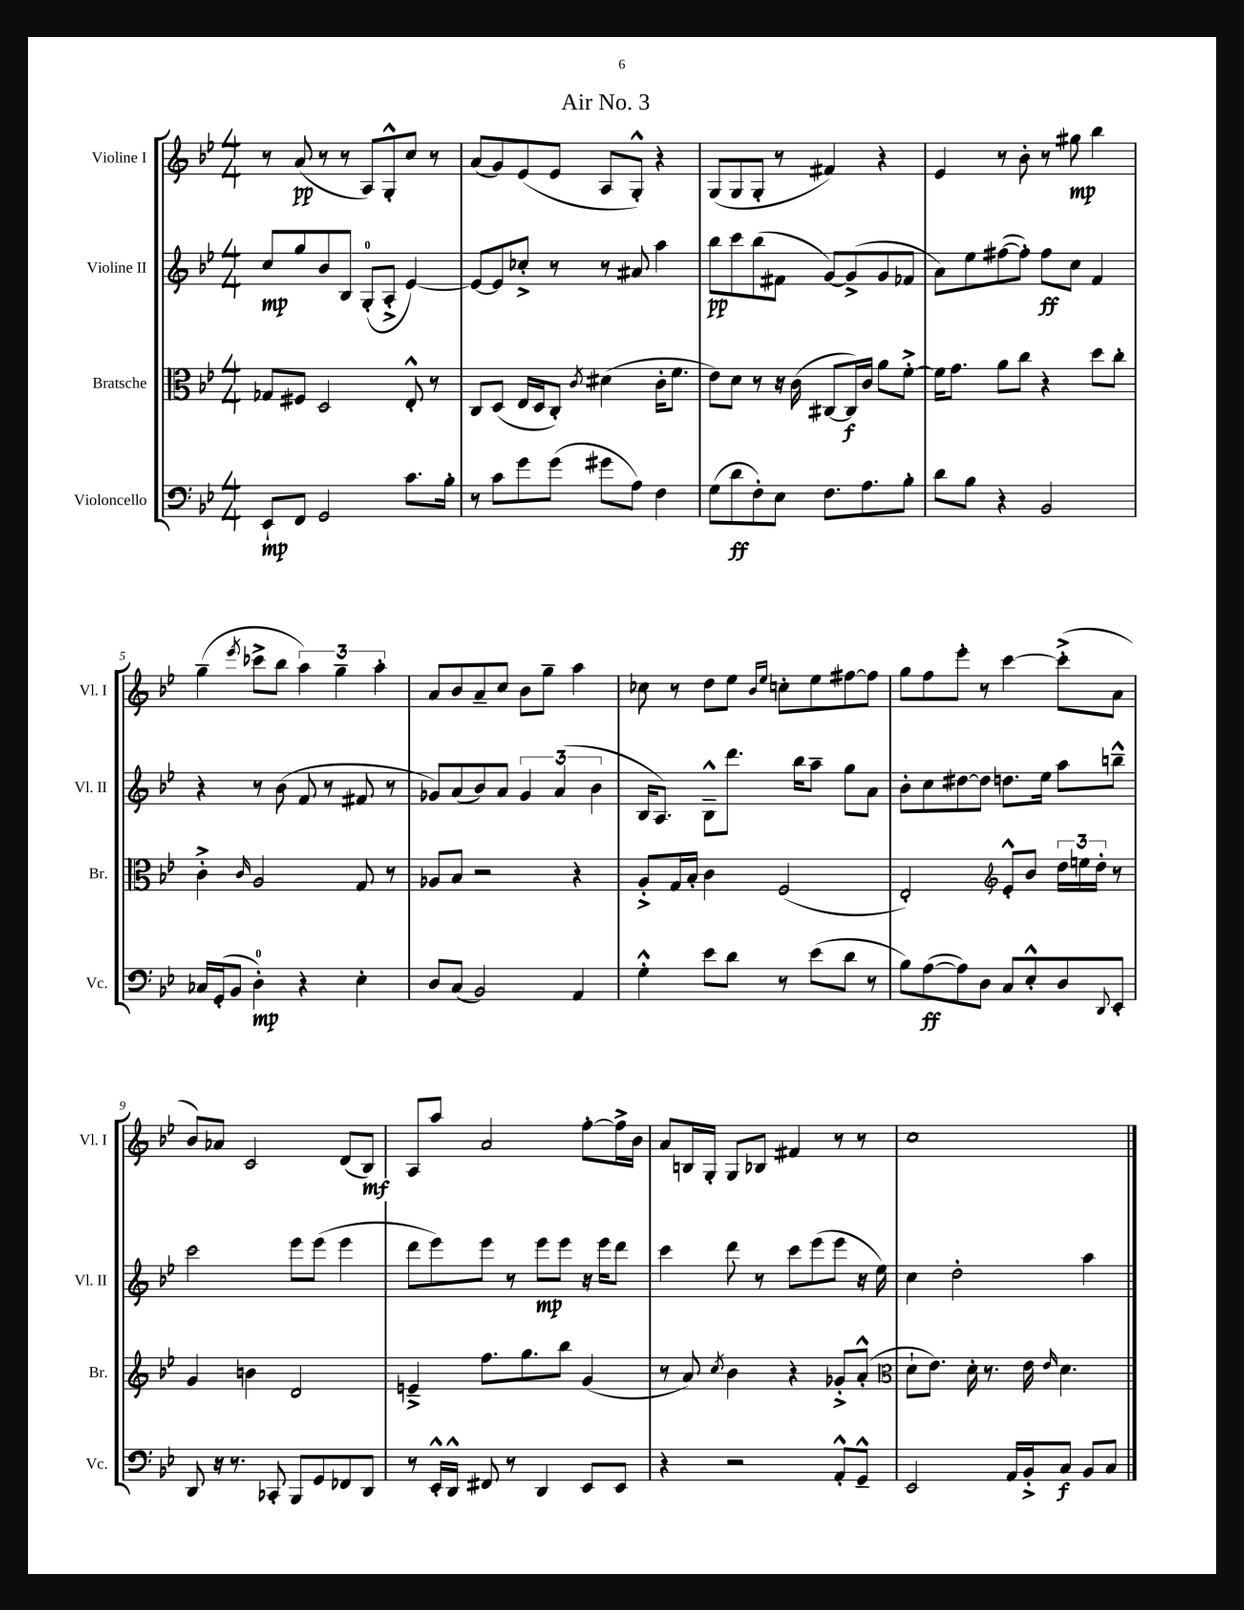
\header { title = "Air No. 3" }
<<
\new StaffGroup <<
\new Staff = "s0" \with { instrumentName = "Violine I" shortInstrumentName = "Vl. I" } {
    \clef treble \key bes \major \numericTimeSignature \time 4/4
    r8 a'8\pp( r8 r8 a8) g8-.-^ c''8 r8 |
    a'8( g'8) ees'8( ees'8 a8 g8-.-^) r4 |
    g8( g8 g8-. r8 fis'4) r4 |
    ees'4 r8 bes'8-. r8 gis''8\mp bes''4 |
    g''4--( \acciaccatura { ees'''8 } ces'''8-> bes''8 \tuplet 3/2 { a''4) g''4-- a''4-. } |
    a'8 bes'8 a'8-- c''8 bes'8 g''8-- a''4 |
    ces''8 r8 d''8 ees''8 \grace { bes'16 ees''16 } c''8-. ees''8 fis''8~ fis''8 |
    g''8 f''8 ees'''8-. r8 c'''4~ c'''8-.->( a'8 |
    bes'8) aes'8 c'2 d'8( bes8\mf) |
    a8 a''8 a'2 f''8~-. f''16-> bes'16 |
    a'8 b16 g16-. g8 bes8 fis'4 r8 r8 |
    c''1 \bar "|." |
}
\new Staff = "s1" \with { instrumentName = "Violine II" shortInstrumentName = "Vl. II" } {
    \clef treble \key bes \major \numericTimeSignature \time 4/4
    c''8\mp g''8 bes'8 bes8 g8-0-.( a8-.-> ees'4~) |
    ees'8~ ees'8 ces''8-.-> r8 r8 ais'8 a''4 |
    bes''8\pp c'''8 bes''8( fis'8 g'8~) g'8->( g'8 fes'8 |
    a'8) ees''8 fis''8~( fis''8-.) fis''8\ff c''8 f'4 |
    r4 r8 bes'8( f'8 r8 fis'8 r8 |
    ges'8) a'8( bes'8) a'8 \tuplet 3/2 { ges'4 a'4( bes'4 } |
    bes16 a8.) bes8---^ d'''8. bes''16 a''8-- g''8 a'8 |
    bes'8-. c''8 dis''8~ dis''8 d''8. ees''16 a''8 b''8---^ |
    c'''2 ees'''8 ees'''8( ees'''4 |
    d'''8 ees'''8) ees'''8 r8 ees'''8\mp ees'''8 r16 ees'''16 d'''8 |
    c'''4 d'''8 r8 c'''8 ees'''8( ees'''8 r16 ees''16) |
    c''4 d''2-. a''4 \bar "|." |
}
\new Staff = "s2" \with { instrumentName = "Bratsche" shortInstrumentName = "Br." } {
    \clef alto \key bes \major \numericTimeSignature \time 4/4
    ges8 fis8 d2 ees8-.-^ r8 |
    c8 d8( ees16 d16 c8-.) \acciaccatura { c'8 } dis'4( c'16-. f'8. |
    ees'8) d'8 r8 r16 c'16( cis8~ cis16\f) c'16 a'8 f'8~-.-> |
    f'16 g'8. a'8 c''8 r4 d''8 c''8-. |
    c'4-.-> \grace { c'16 } a2 g8 r8 |
    aes8 bes8 r2 r4 |
    a8-.-> g16 bes16-. c'4 f2( |
    ees2-.) \clef treble ees'8-.-^ bes'8 \tuplet 3/2 { d''16 e''16 d''16-. } r8 |
    g'4 b'4 d'2 |
    e'4---> f''8. g''8. bes''8 g'4( |
    r8 a'8) \acciaccatura { c''8 } bes'4 r4 ges'8-.-> a'8-.-^( |
    \clef alto d'8-! ees'8.) d'16-. r8. ees'16 \grace { ees'16 } d'4. \bar "|." |
}
\new Staff = "s3" \with { instrumentName = "Violoncello" shortInstrumentName = "Vc." } {
    \clef bass \key bes \major \numericTimeSignature \time 4/4
    ees,8-!\mp f,8 g,2 c'8. bes16-. |
    r8 c'8 g'8 g'8( gis'8 a8) f4 |
    g8( d'8\ff f8-.) ees8 f8. a8. bes8-. |
    d'8 bes8 r4 bes,2 |
    ces16 g,16-.( bes,8 d4-0-.\mp) r4 ees4-. |
    d8 c8( bes,2) a,4 |
    g4-.-^ ees'8 d'8 r8 ees'8( d'8 r8 |
    bes8) a8~\ff( a8) d8 c8 ees8-.-^ d8 \appoggiatura { d,8 } ees,8-. |
    d,8 r16 r8. ces,8-. bes,,8 g,8 fes,8 d,8 |
    r8 ees,16-.-^ d,16-^ fis,8 r8 d,4 ees,8 ees,8 |
    r4 r2 a,8-.-^ g,8---^ |
    ees,2 a,16 bes,16-.-> c8\f bes,8 c8 \bar "|." |
}
>>
>>
